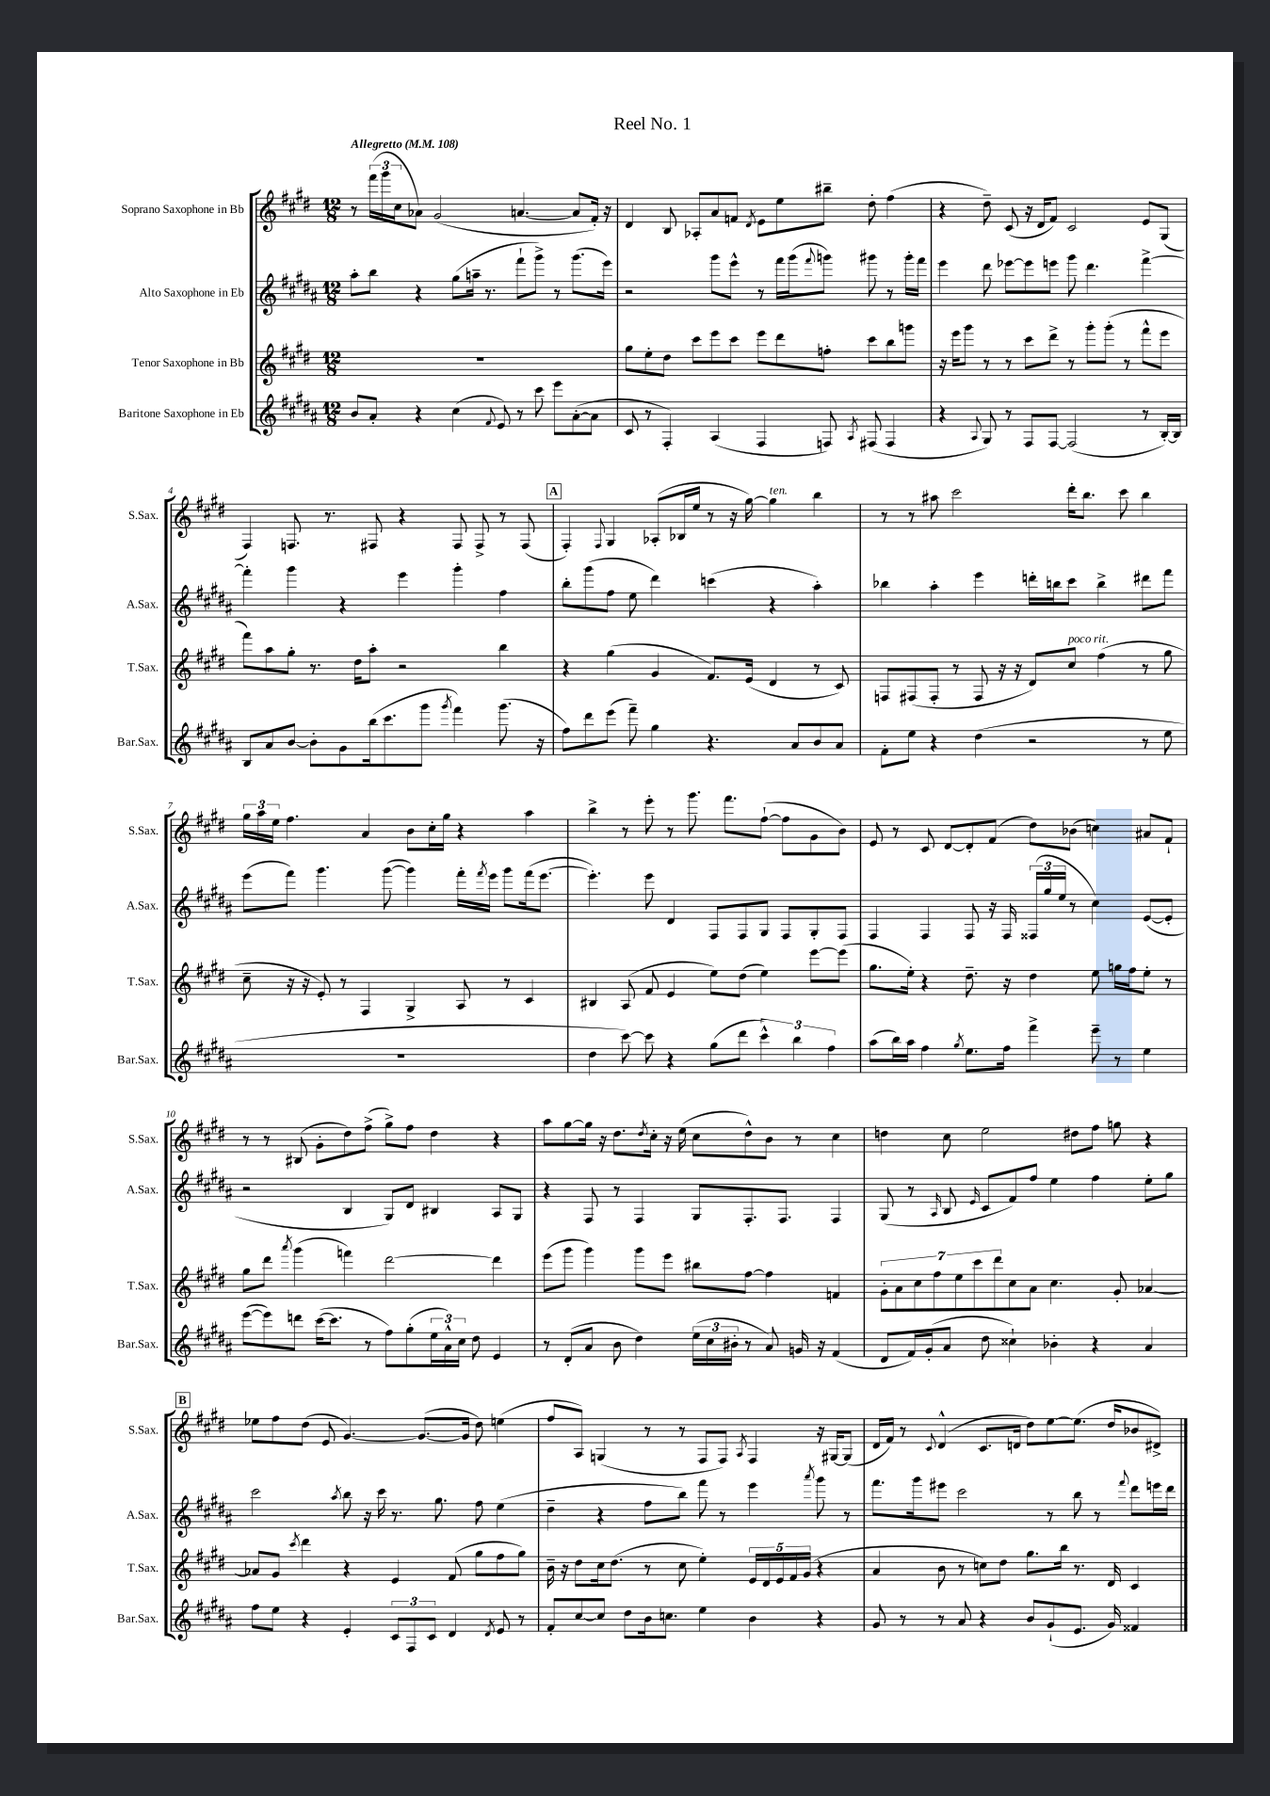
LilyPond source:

\header { title = "Reel No. 1" }
<<
\new StaffGroup <<
\new Staff = "s0" \with { instrumentName = "Soprano Saxophone in Bb" shortInstrumentName = "S.Sax." } {
    \clef treble \key e \major \numericTimeSignature \time 12/8 \tempo "Allegretto" 4 = 108
    r8 \tuplet 3/2 { fis'''16( gis'''16 cis''16 } aes'8) gis'2( a'4.~ a'8 fis'16-.) r16 |
    dis'4 b8 aes8-. a'8 f'8 \acciaccatura { dis'8 } e'8 e''8 bis''8-- dis''8-. fis''4( |
    r4 dis''8--) cis'8( r16 dis'16 fis'8) cis'2 e'8 gis8( |
    fis4) f8. r8. fis8 r4 fis8 fis8-> r8 fis8( |
    \mark \markup { \box "A" } fis4-.) \appoggiatura { fis8 } gis4 aes8-.( bes16 e''16 r8 r16 gis''16~) gis''4^\markup { \italic "ten." } b''4 |
    r8 r8 ais''8 cis'''2 dis'''16-. b''8. cis'''8 b''4 |
    \tuplet 3/2 { gis''16 a''16 e''16 } fis''4. a'4 b'8 cis''16-. gis''16 r4 a''4 |
    b''4-> r8 e'''8-. r8 gis'''8. fis'''8. fis''8~-!( fis''8 gis'8 b'8) |
    e'8 r8 cis'8 dis'8~ dis'8-. fis'8( dis''8) bes'8( c''4) ais'8 fis'8-! |
    r8 r8 bis8( gis'8-. dis''8) fis''8->( gis''8->) fis''8 dis''4 r4 |
    a''8 gis''8~ gis''16 r16 dis''8. \acciaccatura { dis''8 } cis''16-. r16 e''16( cis''8 dis''8-^) b'8 r8 cis''4 |
    d''4 cis''8 e''2 dis''8 fis''8 g''8 r4 |
    \mark \markup { \box "B" } ees''8 fis''8 dis''8( e'8 gis'4.~) gis'8.~( gis'16 dis''8) e''4( |
    fis''8 a8) g4( r8 r8 fis8 fis8) \acciaccatura { a8 } fis4 r16 gis16~ gis8( |
    dis'16 fis'16) r8 \appoggiatura { cis'8 } dis'4-^( cis'8. d'16 dis''8) e''8~ e''8.( dis''16 bes'8 dis'8->) \bar "|." |
}
\new Staff = "s1" \with { instrumentName = "Alto Saxophone in Eb" shortInstrumentName = "A.Sax." } {
    \clef treble \key b \major \numericTimeSignature \time 12/8
    ais''8-. b''8 r4 gis''8( a''16-- r8. fis'''8-! gis'''8->) r8 gis'''8.( e'''16) |
    r2 gis'''8 e'''8-^ r8 fis'''16 gis'''16( \appoggiatura { fis'''8 } g'''8) gis'''8 r8 gis'''16-. fis'''16 |
    e'''4 dis'''8 ees'''8~ ees'''8 e'''8 gis'''8 dis'''4. fis'''4~-> |
    fis'''4-. gis'''4 r4 e'''4 gis'''4-. fis''4 |
    \mark \markup { \box "A" } b''8-. gis'''8( fis''8 e''8 dis'''4) c'''4( r4 ais''4-.) |
    bes''4 ais''4-. e'''4 d'''16-. b''16 cis'''8 b''4-> dis'''8 fis'''8 |
    e'''8( fis'''8) gis'''4. gis'''8~( gis'''4) fis'''16-. \acciaccatura { fis'''8 } e'''16 gis'''8 fis'''16( e'''8.~ |
    e'''4.-.) e'''8 dis'4 fis8 fis8 gis8 fis8 gis8-. fis8 |
    fis4 fis4 fis8 r16 fis16 \tuplet 3/2 { fisis16( gis''16 e''16 } r8 cis''4) e'8~( e'8-. |
    r2 b4 gis8) dis'8 bis4 ais8 gis8 |
    r4 fis8 r8 fis4 gis8 fis8.-. fis8. fis4 |
    gis8( r8 \grace { ais16 } b8 \grace { e'16 } cis'8 fis'8) fis''8 e''4 fis''4 e''8-. gis''8 |
    \mark \markup { \box "B" } cis'''2 \acciaccatura { ais''8 } b''8 r16 cis'''16 r8. gis''8. fis''8 e''4( |
    dis''4-- r4 fis''8 b''8) fis'''8 r8 e'''4 \acciaccatura { ais'''8 } gis'''8 r8 |
    fis'''8. gis'''16 eis'''8 cis'''2 r8 b''8 r8 \appoggiatura { fis'''8 } dis'''8 e'''16 dis'''16 \bar "|." |
}
\new Staff = "s2" \with { instrumentName = "Tenor Saxophone in Bb" shortInstrumentName = "T.Sax." } {
    \clef treble \key e \major \numericTimeSignature \time 12/8
    R1. |
    gis''8 e''8-. dis''8 cis'''8 e'''8 cis'''8 e'''8 dis'''8 f''8-. cis'''8 b''8 g'''8 |
    r16 e'''16 gis'''8 r8 r8 cis'''8 dis'''8-> r8 gis'''8-. gis'''8-.( r8 fis'''8-^ e'''8 |
    fis'''8) a''8 gis''8-. r8. dis''16 a''8-. r2 b''4 |
    \mark \markup { \box "A" } r4 gis''4( gis'4 fis'8.) e'16( dis'4 r8 cis'8) |
    f8 fis8( fis8-. r8 fis8 r16 r16 dis'8) cis''8^\markup { \italic "poco rit." } fis''4( r8 gis''8 |
    cis''8-- r16 r16 e'8-.) r8 fis4 gis4-> a8 r8 cis'4 |
    bis4 a8( fis'8 e'4 e''8) dis''8( e''4) e'''8~ e'''8( |
    gis''8. e''16-.) r4 dis''8.-- r16 dis''4 e''8 g''16 fis''16 e''8-. r8 |
    gis''8 dis'''8 \acciaccatura { a'''8 } gis'''4( f'''4) dis'''2~ dis'''4 |
    e'''8( gis'''8 gis'''4) gis'''8 e'''8 bis''8 fis''8~ fis''4 f'4 |
    \tuplet 7/4 { gis'8-. a'8 cis''8 fis''8 e''8 cis'''8 dis'''8 } cis''8 a'8 cis''4. gis'8-. aes'4~ |
    \mark \markup { \box "B" } aes'8 gis'8 \acciaccatura { cis'''8 } dis'''4 r4 e'4 fis'8( gis''8 fis''8 gis''8) |
    b'16-- r16 dis''8 cis''16 dis''8.( r8 cis''8 e''4-.) \tuplet 5/4 { e'16 dis'16 e'16 fis'16 gis'16( } r4 |
    a'4 b'8 r8 c''8) dis''8 gis''8. b''16 r8. dis'16 cis'4 \bar "|." |
}
\new Staff = "s3" \with { instrumentName = "Baritone Saxophone in Eb" shortInstrumentName = "Bar.Sax." } {
    \clef treble \key b \major \numericTimeSignature \time 12/8
    b'8 ais'8-. r4 cis''4( \appoggiatura { fis'8 } e'8) r8 cis'''8 e'''8 ais'8~-.( ais'8 |
    cis'8 r8 fis4-.) ais4( fis4 f8) \acciaccatura { ais8 } fis8( fis4 |
    r4 \appoggiatura { ais8 } gis8) r8 fis8 fis8~ fis2( r8 b16~-.) b16 |
    b8 ais'8 b'8~ b'8-. gis'8 b''16( cis'''8. gis'''8 \acciaccatura { gis'''8 } fis'''4) gis'''8.( r16 |
    \mark \markup { \box "A" } fis''8) dis'''8 e'''8( fis'''8--) gis''4 r4. ais'8 b'8 ais'8 |
    fis'8-. e''8 r4 dis''4( r2 r8 e''8 |
    R1. |
    dis''4 cis'''8~) cis'''8 r4 gis''8( dis'''8 \tuplet 3/2 { cis'''4-^) b''4 fis''4 } |
    ais''8( b''16) ais''16 fis''4 \acciaccatura { gis''8 } e''8. fis''16 fis'''4-> e'''8-- r8 e''4 |
    e'''8~( e'''8) d'''8 cis'''16~( cis'''8. r8 fis''8) gis''8-.( \tuplet 3/2 { e''16 ais'16-^) cis''16 } dis''8 e'4 |
    r8 dis'8-.( ais'8 b'8 dis''4) \tuplet 3/2 { e''16( cis''16 bis'16-. } r8 ais'8) g'16 r16 fis'4( |
    dis'8 fis'16) gis'16-.( ais'8 dis''8 cisis''4-!) bes'4-. r4 ais'4 |
    \mark \markup { \box "B" } fis''8 e''8 r4 e'4-. \tuplet 3/2 { cis'8 fis8 cis'8 } dis'4 \acciaccatura { dis'8 } e'8 r8 |
    fis'8-. cis''8~ cis''8 dis''8 b'16 c''8. e''4 b'4 r4 |
    gis'8 r8 r8 ais'8 r4 b'8 gis'8-!( e'8. gis'16) fisis'4 \bar "|." |
}
>>
>>
